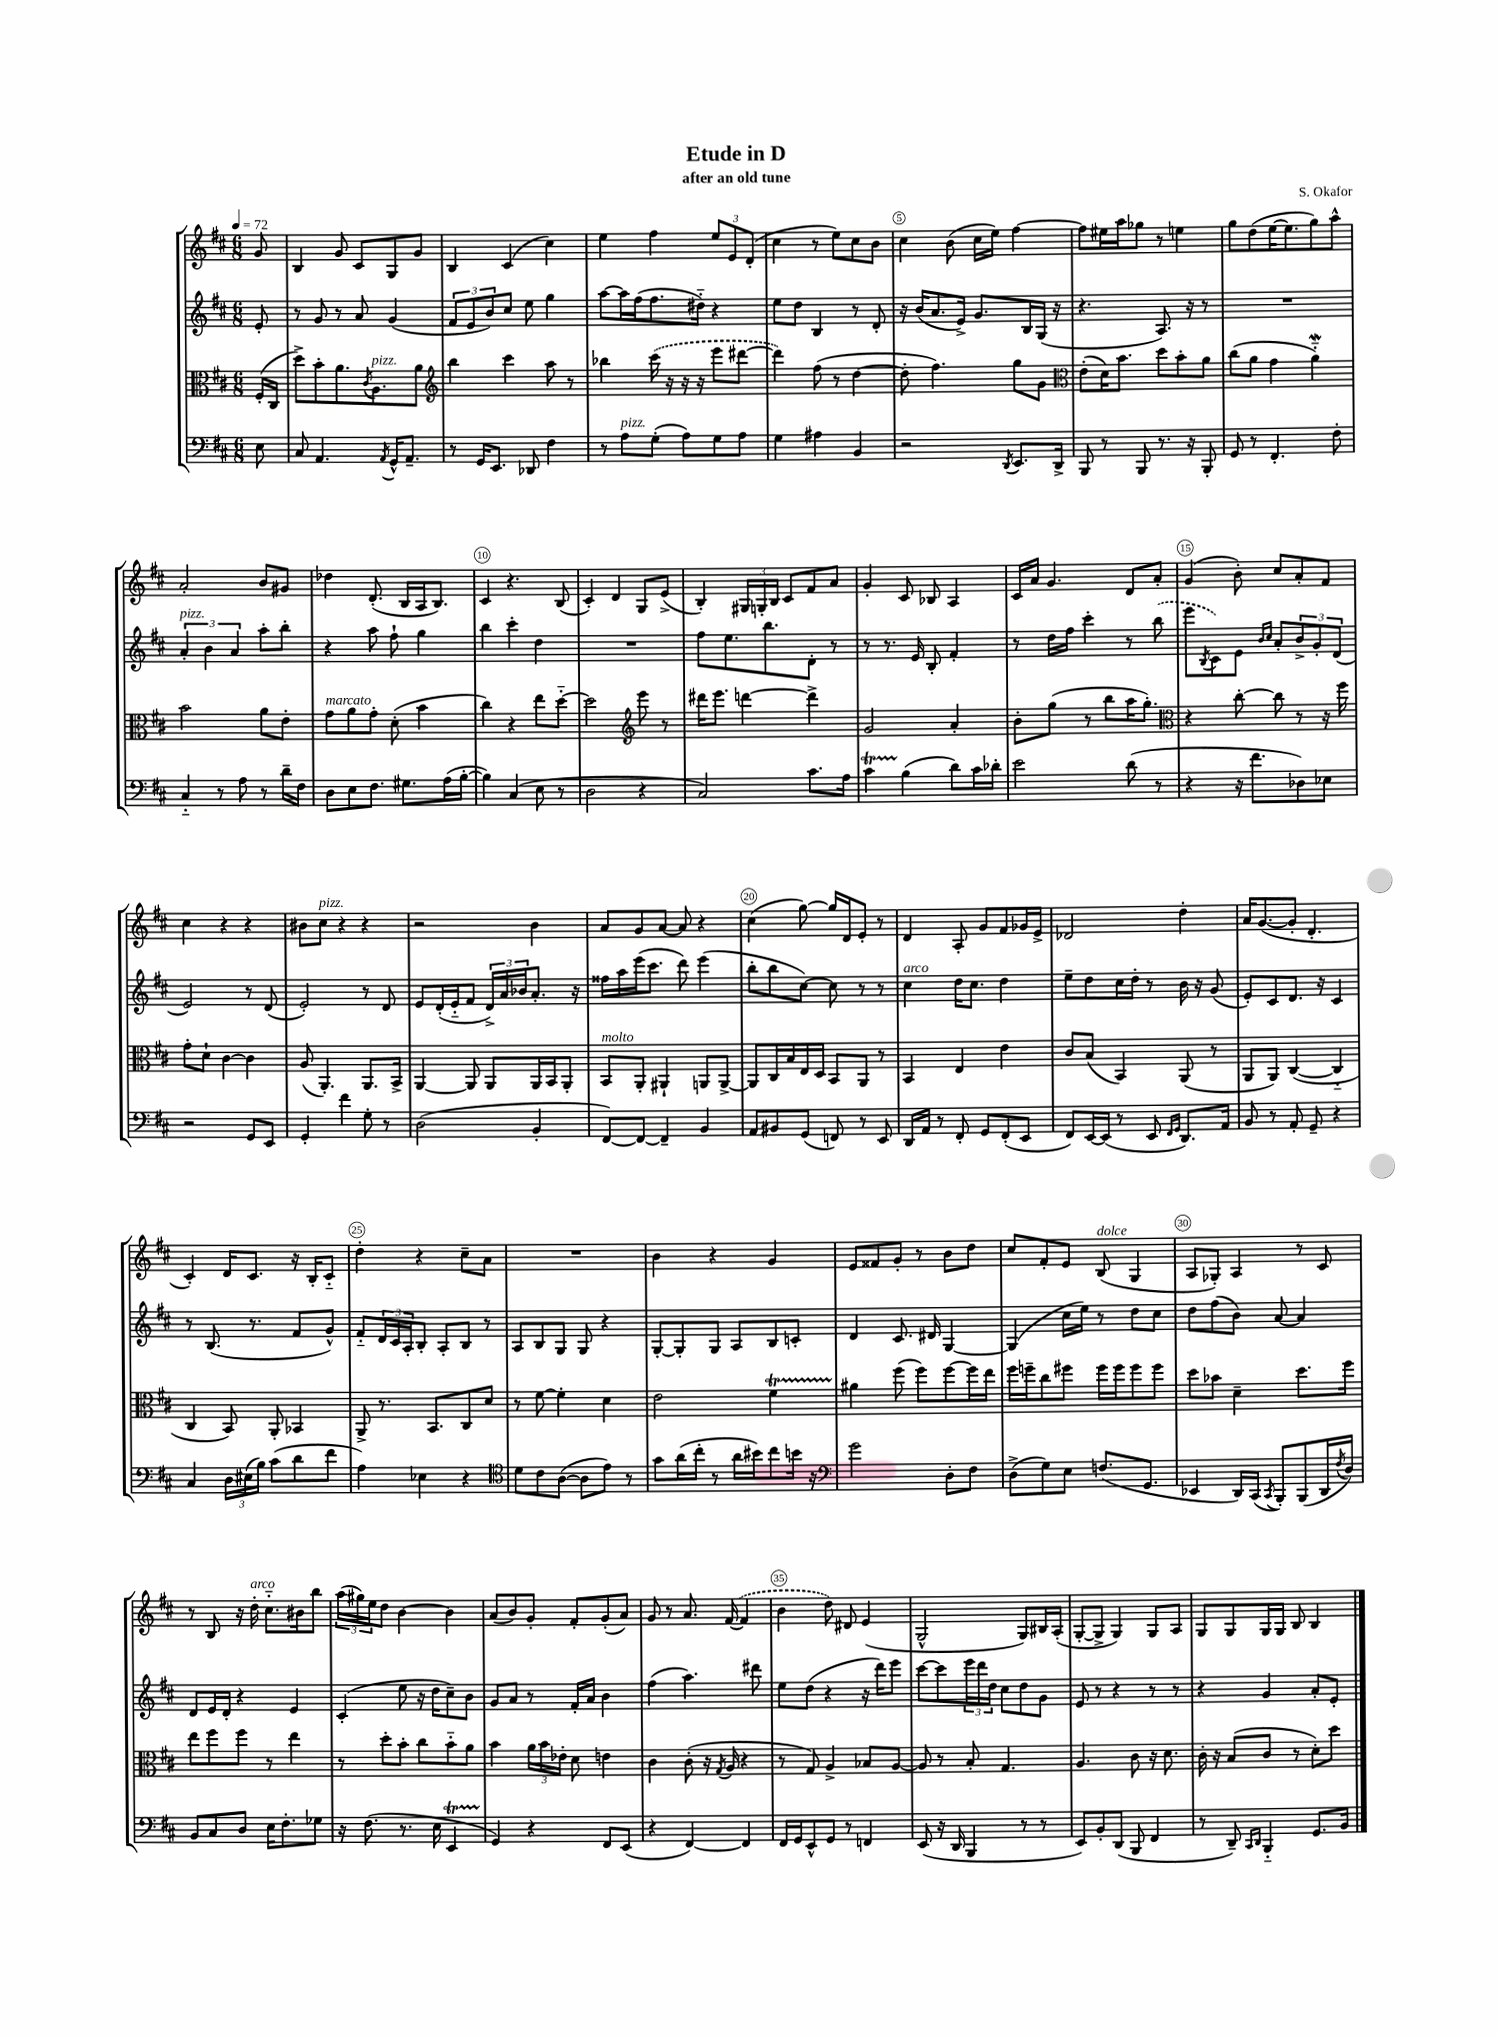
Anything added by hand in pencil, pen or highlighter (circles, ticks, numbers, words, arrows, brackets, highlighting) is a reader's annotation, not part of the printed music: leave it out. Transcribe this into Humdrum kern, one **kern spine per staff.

**kern	**kern	**kern	**kern
*part4	*part3	*part2	*part1
*staff4	*staff3	*staff2	*staff1
*clefF4	*clefC3	*clefG2	*clefG2
*k[f#c#]	*k[f#c#]	*k[f#c#]	*k[f#c#]
*M6/8	*M6/8	*M6/8	*M6/8
*MM72	*MM72	*MM72	*MM72
=	=	=	=
8E\	(16F#'/LL	8e'/	8g/
.	16C#/JJ	.	.
=1	=1	=1	=1
8C#/	8dd^\L)	8r	4B/
4.AA/	8b'\	8g/	.
.	8.a\	8r	8g/
.	.	8a/	8c#/L
.	8qc#/	.	.
!	!LO:TX:a:i:t=pizz.	!	!
.	8.A\	.	.
8qAA/	.	.	.
16GG^^/KL	.	(4g/	8G/
8.AA~/J	.	.	.
.	8a\J	.	8g/J
=2	=2	=2	=2
*	*clefG2	*	*
8r	4bb\	12f#/L	4B/
.	.	12e/	.
16GG/KL	.	.	.
.	.	12b/)	.
8.EE/J	.	.	.
.	4ccc#\	8cc#/J	(4c#/
8DD-X/	.	8ee\	.
4F#\	8aa\	4gg\	4cc#\)
.	8r	.	.
=3	=3	=3	=3
8r	4bb-X\	[8aa\L	4ee\
!LO:TX:a:i:t=pizz.	!	!	!
8A\L	.	16aa\L]	.
.	.	(16ff#\J	.
(8G'\J	(16ccc#\	8.ff#\	4ff#\
.	16r	.	.
8A\L)	16r	.	.
.	16r	16dd#X\Jk)	.
8G\	8eee\L	4r	12ee/L
.	.	.	12e/
8A\J	[8ddd#X\J	.	.
.	.	.	(12d'/J
=4	=4	=4	=4
4G\	4ddd#\])	8ee\L	4cc#\
.	.	8dd\J	.
4A#X\	(8ff#\	4B/	8r
.	8r	.	8ee\L)
4BB/	[4dd\	8r	8cc#\
.	.	8d'/	8b\J
=5	=5	=5	=5
2r	8dd'\]	16r	4cc#\
.	.	(16b/KL	.
.	4.ff#\)	8.a/	.
.	.	.	(8b\
.	.	16e^/Jk)	.
.	.	8.g/L	16cc#\LL
.	.	.	16ee\JJ)
8qDD/	.	.	.
8.EE/L	8gg\L	.	[4ff#\
.	.	16B/L	.
.	8g\J	(16G/JJ	.
16DD^/Jk	.	16r	.
=6	=6	=6	=6
*	*clefC3	*	*
8BBB/	(8e'\L	4.r	8ff#\L]
8r	16d\K)	.	16ee#X\L
.	8.b\J	.	16aa\J
8BBB/	.	.	8gg-X\J
8.r	8dd\L	8.A/)	8r
.	8b'\	.	4een\
16r	.	16r	.
8BBB'/	8a\J	8r	.
=7	=7	=7	=7
8GG/	(8cc#\L	2.r	8gg\L
8r	8a\J	.	(8dd\
4.FF#'/	4g\	.	[16ee\K
.	.	.	8.ee\]
.	4aW\)	.	8gg\)
8F#'\	.	.	8aa^^\J
!!LO:LB:g=z
=8	=8	=8	=8
!	!	!LO:TX:a:i:t=pizz.	!
4C#/	2b\	6a'/	2a'/
.	.	6b\	.
8r	.	.	.
.	.	6a/	.
8A\	.	.	.
8r	8a\L	8aa'\L	8b/L
16d~\LL	8e'\J	8bb'\J	8g#X/J
16F#\JJ	.	.	.
=9	=9	=9	=9
!	!LO:TX:a:i:t=marcato	!	!
8D\L	8g\L	4r	4dd-X\
8E\	8a\	.	.
8.F#\J	8g'\J	8aa\	(8.d'/
.	(8d'\	8ff#`\	.
8.G#X\L	.	.	16B/LL
.	4b\	4gg\	16A/J
.	.	.	8.B/J)
(16A\L	.	.	.
[16B'\JJ	.	.	.
=10	=10	=10	=10
4B\])	4cc#\)	4bb\	4c#/
(4C#/	4r	4ccc#'\	4.r
8E\	8ee\L	4dd\	.
8r	[8dd\J	.	(8B/
=11	=11	=11	=11
2D\	2dd\]	2.r	4c#'/)
.	.	.	4d/
*	*clefG2	*	*
4r	8eee\	.	8G/L
.	8r	.	(8e^/J
=12	=12	=12	=12
2C#/)	16ddd#X\KL	8ff#\L	4B'/)
.	8.eee\J	.	.
.	.	8.ee\	.
.	[4dddn\	.	24G#X/LL
.	.	.	24Gn'/
.	.	8.bb\	.
.	.	.	24B/JJ
.	.	.	8c#/L
8.c#\L	4ddd^\]	8d'\J	8f#/
.	.	8r	8a/J
16A\Jk	.	.	.
=13	=13	=13	=13
4c#t\	2g/	8r	4g'/
.	.	8.r	.
(4B\	.	.	8c#/
.	.	16e/	.
.	.	8B'/	8B-X/
8d\L)	4a'/	4f#'/	4A/
16c#\L	.	.	.
16d-X'\JJ	.	.	.
=14	=14	=14	=14
2e\	8b'\L	8r	16c#/LL
.	.	.	16a/JJ
.	(8gg\J	16dd\LL	4.g/
.	.	16ff#\JJ	.
.	8r	4ccc#'\	.
.	8bb\L	.	.
(8d\	16aa\K	8r	8d/L
.	8.gg'\J)	.	.
8r	.	(8bb\	8a'/J
=15	=15	=15	=15
*	*clefC3	*	*
4r	4r	8eee\L	(4g/
.	.	8qB/	.
.	.	8c#\)	.
16r	[8cc#'\	8e\J	8b'\)
8.f#\L	.	.	.
.	.	16qqb/LL	.
.	.	16qqcc#/JJ	.
.	8cc#\]	8a'/L	8cc#/L
8D-X\)	8r	12b^/	8a'/
.	.	12g'/	.
8E-X\J	16r	.	8f#/J
.	.	(12d/J	.
.	16ff#\	.	.
!!LO:LB:g=z
=16	=16	=16	=16
2r	8g'\L	2e/)	4cc#\
.	8d`\J	.	.
.	[4c#\	.	4r
8GG/L	4c#\]	8r	4r
8EE/J	.	(8d/	.
=17	=17	=17	=17
4GG'/	(8A/	2e'/)	8b#X\L
!	!	!	!LO:TX:a:i:t=pizz.
.	4.AA'/)	.	8cc#\J
4f#\	.	.	4r
8G'\	8.AA/L	8r	4r
8r	.	8d/	.
.	16BB^/Jk	.	.
=18	=18	=18	=18
(2D\	[4AA/	8e/L	2r
.	.	(16d'/L	.
.	.	16e/J	.
.	8AA/]	8f#/J	.
.	8AA/L	24d^/LL)	.
.	.	24a/	.
.	.	24b-X/J	.
4BB'/	16AA/L	8.a'/J	4b\
.	16BB/J	.	.
.	8AA'/J	.	.
.	.	16r	.
=19	=19	=19	=19
!	!LO:TX:a:i:t=molto	!	!
[8FF#/L)	8BB/L	16ff##X\LL	8a/L
.	.	16aa\	.
8FF#/J_	8AA'/J	(16eee\J	8g/
.	.	8.ccc#\J	.
4FF#~/]	4AA#X`/	.	[8a/J
.	.	8ddd\)	8a/]
4BB/	8AAn/L	(4eee\	4r
.	[8AA^/J	.	.
=20	=20	=20	=20
8AA/L	8AA/L]	8bb'\L	(4cc#\
8BB#X/	16C#/L	8bb\	.
.	16B/	.	.
(8GG/J	16E/	[8cc#\J)	[8gg\)
.	16D/JJ	.	.
8FFn/)	8BB/L	8cc#\]	16gg/LL]
.	.	.	16d/J
8r	8AA/J	8r	8e'/J
8EE/	8r	8r	8r
=21	=21	=21	=21
!	!	!LO:TX:a:i:t=arco	!
16DD/LL	4BB/	4cc#\	4d/
16AA/JJ	.	.	.
8r	.	.	.
8FF#'/	4E/	16dd\KL	8A'/
.	.	8.cc#\J	.
8GG/L	.	.	8g/L
(8FF#'/	4e\	4dd\	8f#/
8EE/J	.	.	16g-X/L
.	.	.	16e^/JJ
=22	=22	=22	=22
8FF#/L)	8c#/L	8ee~\L	2d-X/
[16EE/L	(8B/J	8dd\	.
(16EE/JJ]	.	.	.
8r	4BB/)	16cc#\L	.
.	.	16dd'\JJ	.
8EE/	.	8r	.
16qqFF#/LL	.	.	.
16qqGG/JJ	.	.	.
8.DD/L)	(8AA/	16b\	4dd'\
.	.	16r	.
.	8r	(8g/	.
16AA/Jk	.	.	.
=23	=23	=23	=23
8BB/	8AA/L	8e'/L)	16a/KL
.	.	.	([8.g/
8r	8AA/J)	8c#/	.
8AA'/	([4C#/	8.d/J	8g'/J]
8GG~/	.	.	4.d'/
.	.	16r	.
4r	4C#/]	4c#/	.
!!LO:LB:g=z
=24	=24	=24	=24
4C#/	4C#/	8r	4c#'/)
.	.	(8.B/	.
24D\LL	8BB/)	.	16d/KL
(24E#X\	.	.	.
.	.	8.r	8.c#/J
24B\JJ)	.	.	.
(8c#\L	8AA'/	.	.
8d\	4BB-X/	8f#/L	16r
.	.	.	16B'/KL
8f#\J	.	8g^^/J)	8c#/J
=25	=25	=25	=25
4A\)	8AA^/	8f#/L	4dd'\
.	8.r	24d/L	.
.	.	24c#/	.
.	.	24A'/J	.
4E-X\	.	8B'/J	4r
.	8.BB/L	.	.
.	.	8A'/L	.
4r	8C#/	8B/J	8cc#~\L
.	8d/J	8r	8a\J
=26	=26	=26	=26
*clefC4	*	*	*
8d\L	8r	8A/L	2.r
8c#\	[8f#\	8B/	.
([8A\J	4f#'\]	8G/J	.
8A\L]	.	8G/	.
8e\J)	4d\	4r	.
8r	.	.	.
=27	=27	=27	=27
8g\L	2e\	[8G'/L	4b\
(16a\L	.	8G'/]	.
16cc#'\JJ	.	.	.
8r	.	8G/J	4r
16a\LL	.	8A/L	.
16b#X\J)	.	.	.
8cc#\	4f#t\	8B/	4g/
16bn\Jk	.	8cn'/J	.
16r	.	.	.
=28	=28	=28	=28
*clefF4	*	*	*
2g\	4a#X\	4d/	8e/L
.	.	.	8f##X/
.	(8ff#\	8.c#/	8g'/J
.	8ff#\L)	.	8r
.	.	16d#X/	.
8D'\L	[8ff#\	[4G/	8b\L
8F#\J	16ff#\L]	.	8dd\J
.	16ee\JJ	.	.
=29	=29	=29	=29
(8D^\L	16ff#\LL	(4G/]	8cc#/L
.	16ffn~\J	.	.
8G\)	8cc#\	.	8f#'/
8E\J	8ff#X\J	16cc#\LL	8e/J
.	.	16ee\JJ)	.
!	!	!	!LO:TX:a:i:t=dolce
(8.Fn/L	16ff#\LL	8r	(8B/
.	16ff#\J	.	.
.	8ff#\	8dd\L	4G/
8.GG/J	.	.	.
.	8ff#\J	8cc#\J	.
=30	=30	=30	=30
4EE-X/	8dd\L	8dd\L	8A/L
.	8b-X\J	(8ff#\	8G-X'/J)
16DD/LL)	4d~\	8b\J)	4A/
(16CC#/JJ	.	.	.
8qCC#/	.	.	.
8BBB'/L)	.	[8a/	.
(8BBB/	8.dd\L	4a/]	8r
16DD/L	.	.	8c#/
8qF#/	.	.	.
16D/JJ)	16ff#\Jk	.	.
!!LO:LB:g=z
=31	=31	=31	=31
8BB/L	8ee\L	8d/L	8r
8C#/	8ff#\	16e/L	8B/
.	.	16d'/JJ	.
8D/J	8ff#\J	4r	16r
!	!	!	!LO:TX:a:i:t=arco
.	.	.	16dd'\
16E\KL	8r	.	8.cc#\L
8.F#'\	.	.	.
.	4ee\	4e/	.
.	.	.	16b#X\k
8G-X\J	.	.	8bb\J
=32	=32	=32	=32
16r	8r	(4c#'/	(24aa\LL
.	.	.	24gg#X\)
(8.F#\	.	.	.
.	.	.	24ee\J
.	8dd'\L	.	8dd\J
8.r	8b'\J	8ee\	[4b\
.	8cc#\L	16r	.
16E\	.	16dd\KL	.
4EET/	8b\	8cc#~\)	4b\]
.	8a\J	8b\J	.
=33	=33	=33	=33
4GG/)	4b\	8g/L	(8a/L
.	.	8a/J	8b/)
4r	24a\LL	8r	8g'/J
.	24b\	.	.
.	24e-X'\JJ	.	.
.	8d\	16f#'/LL	8f#'/L
.	.	16a/JJ	.
8FF#/L	4en\	4b\	(8g'/
(8EE/J	.	.	8a/J)
=34	=34	=34	=34
4r	4c#\	(4ff#\	8g/
.	.	.	8r
[4FF#/)	(8c#'\	4.aa\)	8.a/
.	16r	.	.
.	8qG/	.	.
.	16A/	.	([16f#/
4FF#/]	4r	.	4f#/]
.	.	8ddd#X\	.
=35	=35	=35	=35
16FF#/LL	8r	8ee\L	4b\
16GG/J	.	.	.
8EE^^/	8G/)	(8dd\J	.
8GG/J	4A^/	4r	8dd\)
8r	.	.	8d#X/
4FFn/	8B-X/L	16r	(4e/
.	.	16ddd\KL)	.
.	[8A/J	8eee\J	.
=36	=36	=36	=36
(8EE/	8A/]	[8ccc#\L	2G^^/
16r	8r	8ccc#\]	.
16DD/	.	.	.
4BBB/	8B'/	24eee\L	.
.	.	24ddd\	.
.	.	24dd\JJ	.
.	4.G/	8cc#\L	.
8r	.	8dd\	8G/L)
8r	.	8g\J	16B#X/L
.	.	.	(16A'/JJ
=37	=37	=37	=37
8EE/L)	4.A/	8e/	[8G'/L
8BB'/	.	8r	8G^/J]
(8DD/J	.	4r	4G/)
8BBB/	8c#\	.	.
4FF#/	16r	8r	8G/L
.	8.d\	.	.
.	.	8r	8A/J
=38	=38	=38	=38
8r	16c#'\	4r	8G/L
.	16r	.	.
8DD~/)	(8B/L	.	8G/
16qqCC#/LL	.	.	.
16qqDD/JJ	.	.	.
4BBB/	8c#/J	4g/	16G/L
.	.	.	16G/JJ
.	8r	.	8B/
8.GG/L	8d'\L)	8a'/L	4B/
.	8dd\J	8e'/J	.
16BB/Jk	.	.	.
==	==	==	==
*-	*-	*-	*-
